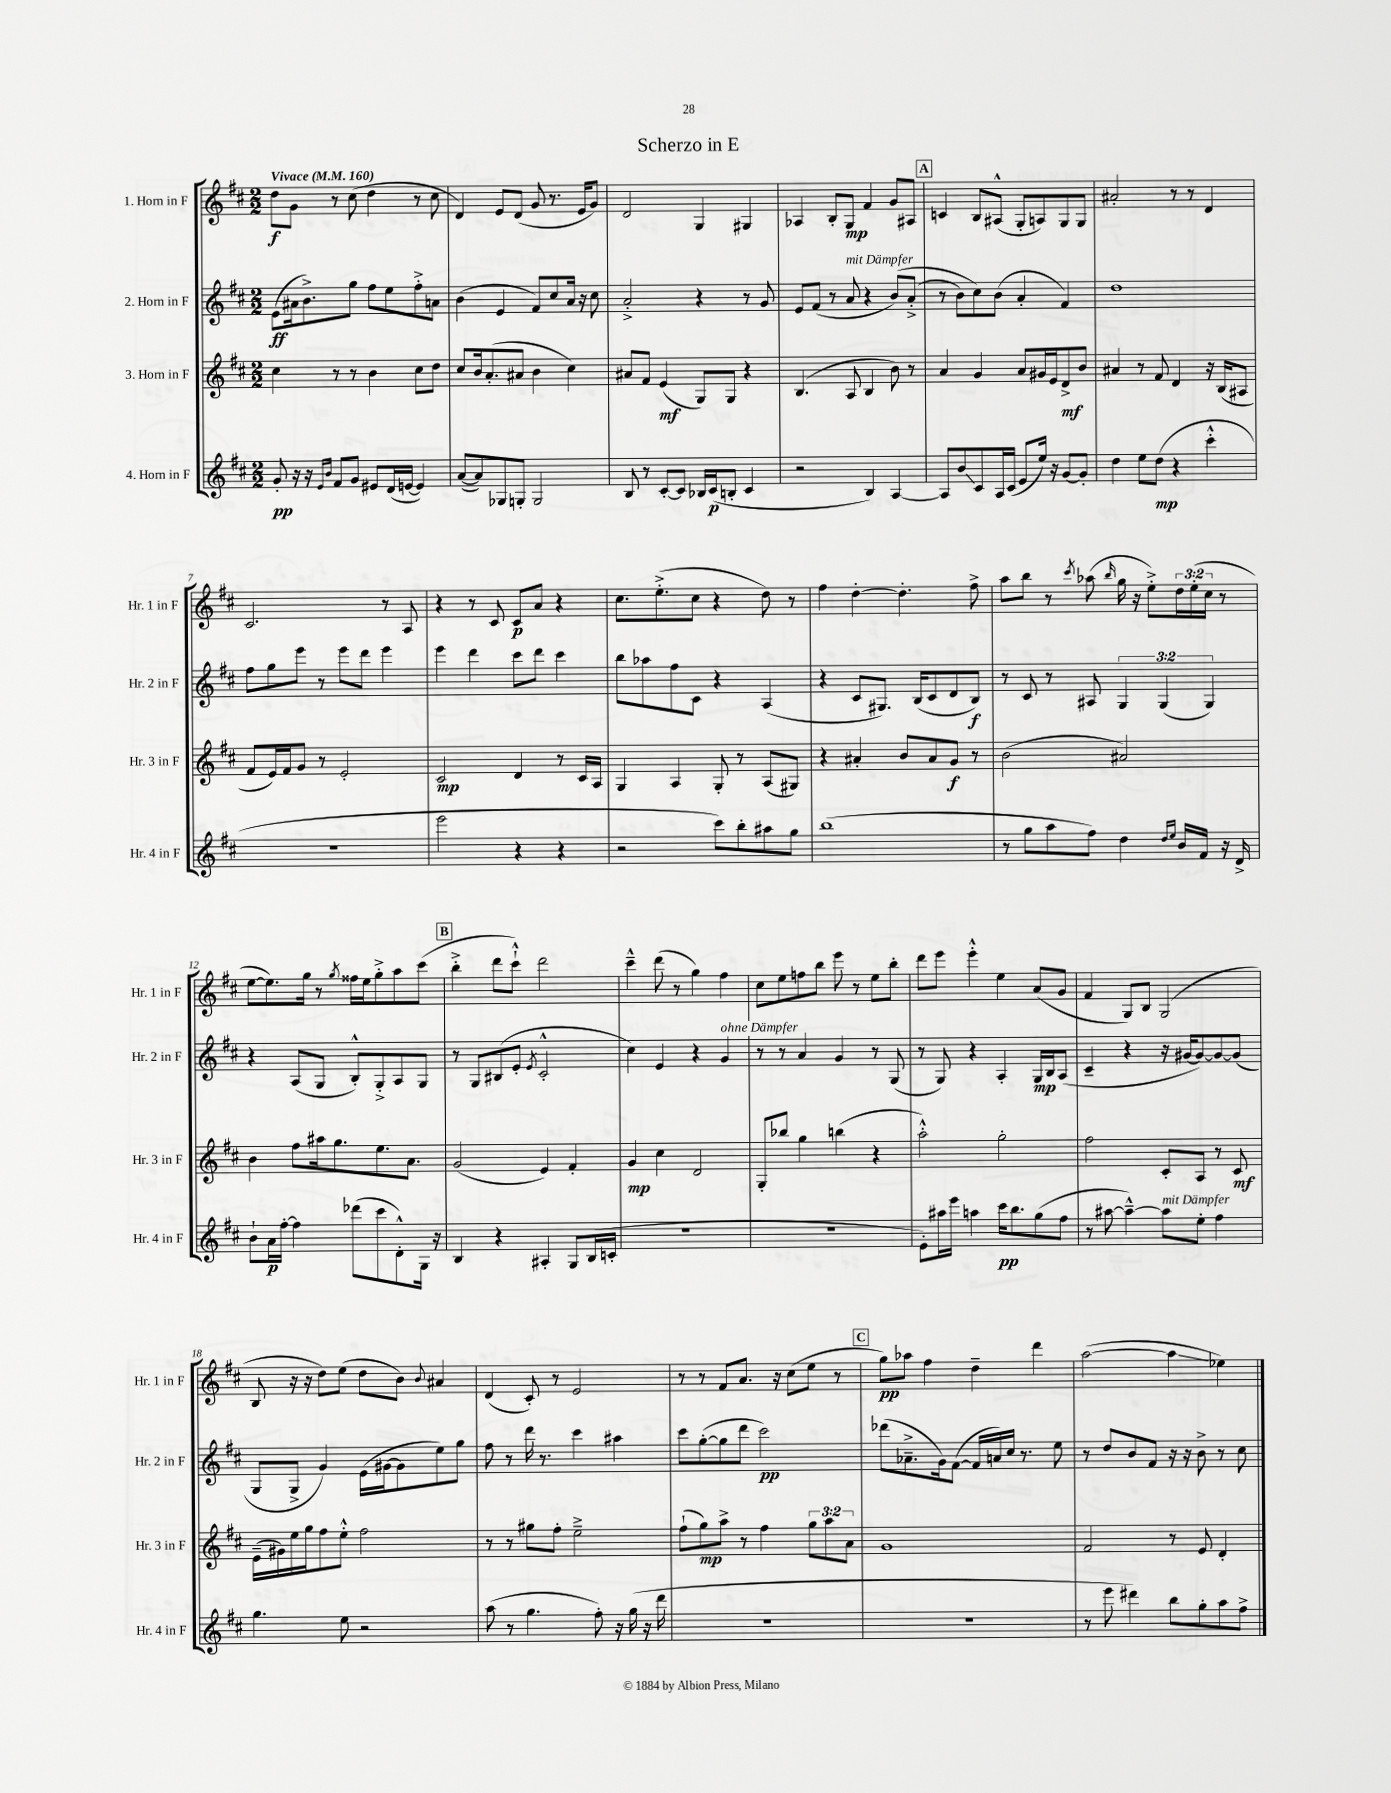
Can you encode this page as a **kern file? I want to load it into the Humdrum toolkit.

**kern	**kern	**kern	**kern
*staff4	*staff3	*staff2	*staff1
*clefG2	*clefG2	*clefG2	*clefG2
*k[f#c#]	*k[f#c#]	*k[f#c#]	*k[f#c#]
*M2/2	*M2/2	*M2/2	*M2/2
*MM160	*MM160	*MM160	*MM160
8g'	4cc#	(8e	8dd
16r	.	16a#	8g
16r	.	8.b^)	.
16qqe	.	.	.
16qqb	.	.	.
8f#	8r	.	8r
8g	8r	8gg	(8cc#
8e#	4b	8ff#	4dd
(16d	.	8ee	.
[16e	.	.	.
4e])	8cc#	8ff#'^	8r
.	8dd	8a	8cc#
=	=	=	=
([8a	8cc#	(4b	4d)
8a])	16b	.	.
.	(8.a'	.	.
8G-	.	4e	8e
8G'	8a#	.	(8d
2G	4b	8f#)	8g
.	.	8cc#	8.r
.	4cc#)	16a	.
.	.	16r	16e
.	.	8cc#	8g)
=	=	=	=
8B	8a#	2a'^	2d
8r	8f#	.	.
[8c#'	(4e	.	.
8c#]	.	.	.
16B-	8G)	4r	4G
(16c#	.	.	.
8B'	8G	.	.
4c#	4r	8r	4G#
.	.	8g	.
=	=	=	=
2r	(4.B	8e	4A-
.	.	(8f#	.
.	.	8r	8B'
.	8A	8a	8G
4B)	4B	4r	4f#
[4A	8b)	&(8b)	8g
.	8r	(8a'^	8A#
=	=	=	=
8A]	4a	8r	4c
8b	.	8b)	.
8c#	4g	8cc#&)	8B
16A	.	(8b	(8A#^^
(16c#	.	.	.
8e	8a	4a'	8G'
16ee)	16g#	.	8A)
16r	16e	.	.
[8g	8d^	4f#)	8G
8g']	8b	.	8G
=	=	=	=
4dd	4a#	1dd	2a#'
8ee	8r	.	.
(8dd	8f#	.	.
4r	4d	.	8r
.	.	.	8r
4ccc#'^^	16r	.	4d
.	(16B	.	.
.	8A#	.	.
=	=	=	=
1r	8f#	8ff#	2.c#
.	16e)	8gg	.
.	16f#	.	.
.	8g	8eee	.
.	8r	8r	.
.	2e'	8eee	.
.	.	8ddd	.
.	.	4eee	8r
.	.	.	8A
=	=	=	=
2eee	2c#	4eee	4r
.	.	4ddd	8r
.	.	.	8c#
4r	4d	8ccc#	8c#
.	.	8ddd	8a
4r	8r	4ccc#	4r
.	16c#	.	.
.	16A	.	.
=	=	=	=
2r	4G	8bb	8.cc#
.	.	8aa-	.
.	.	.	(8.ee'^
.	4A	8ff#	.
.	.	8c#	8cc#
8ccc#)	8G'	4r	4r
8bb'	8r	.	.
8aa#	(8A	(4A	8dd)
8gg	8G#)	.	8r
=	=	=	=
(1bb	4r	4r	4ff#
.	4a#'	8c#	[4dd'
.	.	8.G#)	.
.	8b	.	4.dd']
.	.	(16B	.
.	8a#	8c#	.
.	8g	8d	.
.	8r	8B)	8ff#^
=	=	=	=
8r	(2b	8r	8aa
8gg	.	8c#	8bb
8aa	.	8r	8r
.	.	.	8qccc#
8ff#)	.	8A#	(8aa-
.	.	.	16qqbb
4dd	2a#)	6G	16gg
.	.	.	16r
.	.	.	8ee'^)
.	.	(6G	.
16qqdd	.	.	.
16qqee	.	.	.
16b	.	.	24dd
.	.	.	(24ee'
16f#	.	.	.
.	.	6G)	24cc#
16r	.	.	8r
16d^	.	.	.
=	=	=	=
8b`	4b	4r	[8ee
16a	.	.	8.ee])
[16ff#'	.	.	.
4ff#]	8ff#	(8A	.
.	.	.	16gg
.	16aa#	8G	8r
.	8.gg	.	.
.	.	.	8qgg
(8ddd-	.	8B'^^)	16ff##
.	.	.	16ee
8ccc#	8.ee	8G'^	8gg'^
8d'^^)	.	8A	8aa
.	8.a	.	.
16G	.	8G	(8ccc#
16r	.	.	.
=	=	=	=
4B	(2g	8r	4bb'^
.	.	8G	.
4r	.	(8B#	8ddd
.	.	8e'	8ccc#`^^)
.	.	8qe	.
4A#'	4e)	2c#'^^	2ddd
8G	4f#'	.	.
(16B	.	.	.
16c'	.	.	.
=	=	=	=
1r	4g	4cc#)	4ccc#~^^
.	4cc#	4e	(8ddd
.	.	.	8r
.	2d	4r	4gg)
.	.	4g	4ff#
=	=	=	=
1r	8G'	8r	8cc#
.	8bb-	8r	8ee
.	4gg	4a	8ff
.	.	.	8bb
.	(4bb	4g	8eee
.	.	.	8r
.	4r	8r	8ee
.	.	(8G	8bb'
=	=	=	=
8e')	2aa'^^)	8r	8ddd
16aa#	.	8G)	8eee
16eee	.	.	.
4aa	.	4r	4eee'^^
16ccc#	2gg'	4A'	4ee
8.bb	.	.	.
(8gg	.	16G	(8a
.	.	16B	.
8ff#	.	(8A	8g
=	=	=	=
8r	2ff#	4c#~	4f#
[8aa#	.	.	.
4aa#~^^_)	.	4r	8G)
.	.	.	8B
8aa#]	8c#'	16r	(2G
.	.	[16g#	.
8ee'	8A	8g#_)	.
4ff#	8r	8g#_	.
.	8c#	(8g#]	.
=	=	=	=
4.gg	(16e~	8G	8B
.	16g#)	.	.
.	16ee	8G^	16r
.	16gg	.	16r
.	8ff#	4g)	8dd)
8ee	8ee'^^	.	(8ee
2r	2ff#	(16e	8dd
.	.	[16g#	.
.	.	8g#]	8b)
.	.	.	8qqb
.	.	8ee)	4a#
.	.	8gg	.
=	=	=	=
(8aa	8r	8ff#	(4d
8r	8r	8r	.
4.gg	8gg#	16ddd	8c#')
.	.	8.r	.
.	8ff#'	.	8r
.	2ee~^	4ccc#	2e
8ff#')	.	.	.
16r	.	4aa#	.
(16gg	.	.	.
16r	.	.	.
16ddd	.	.	.
=	=	=	=
1r	(8ff#`	8ccc#	8r
.	8gg)	([8gg'	8r
.	8aa^	8gg]	8f#
.	8r	8ddd	8.a
.	4ff#	2ccc#)	.
.	.	.	16r
.	.	.	(8cc#
.	12gg	.	8ee
.	12aa	.	.
.	.	.	8r
.	12a	.	.
=	=	=	=
1r	1g	(8ddd-	8gg)
.	.	8.a-~^	8aa-
.	.	.	4ff#
.	.	16g)	.
.	.	([8f#	.
.	.	16f#]	4dd~
.	.	16a)	.
.	.	16cc#	.
.	.	8.r	.
.	.	.	4ddd
.	.	8ee	.
=	=	=	=
8r	2f#	8r	([2aa
8eee	.	8dd	.
4ddd#)	.	8b	.
.	.	8f#	.
8bb	8r	16r	4aa]
.	.	16r	.
8gg'	8e	8b^	.
8aa	4d'	8r	4ee-)
8ff#^	.	8cc#	.
==	==	==	==
*-	*-	*-	*-
